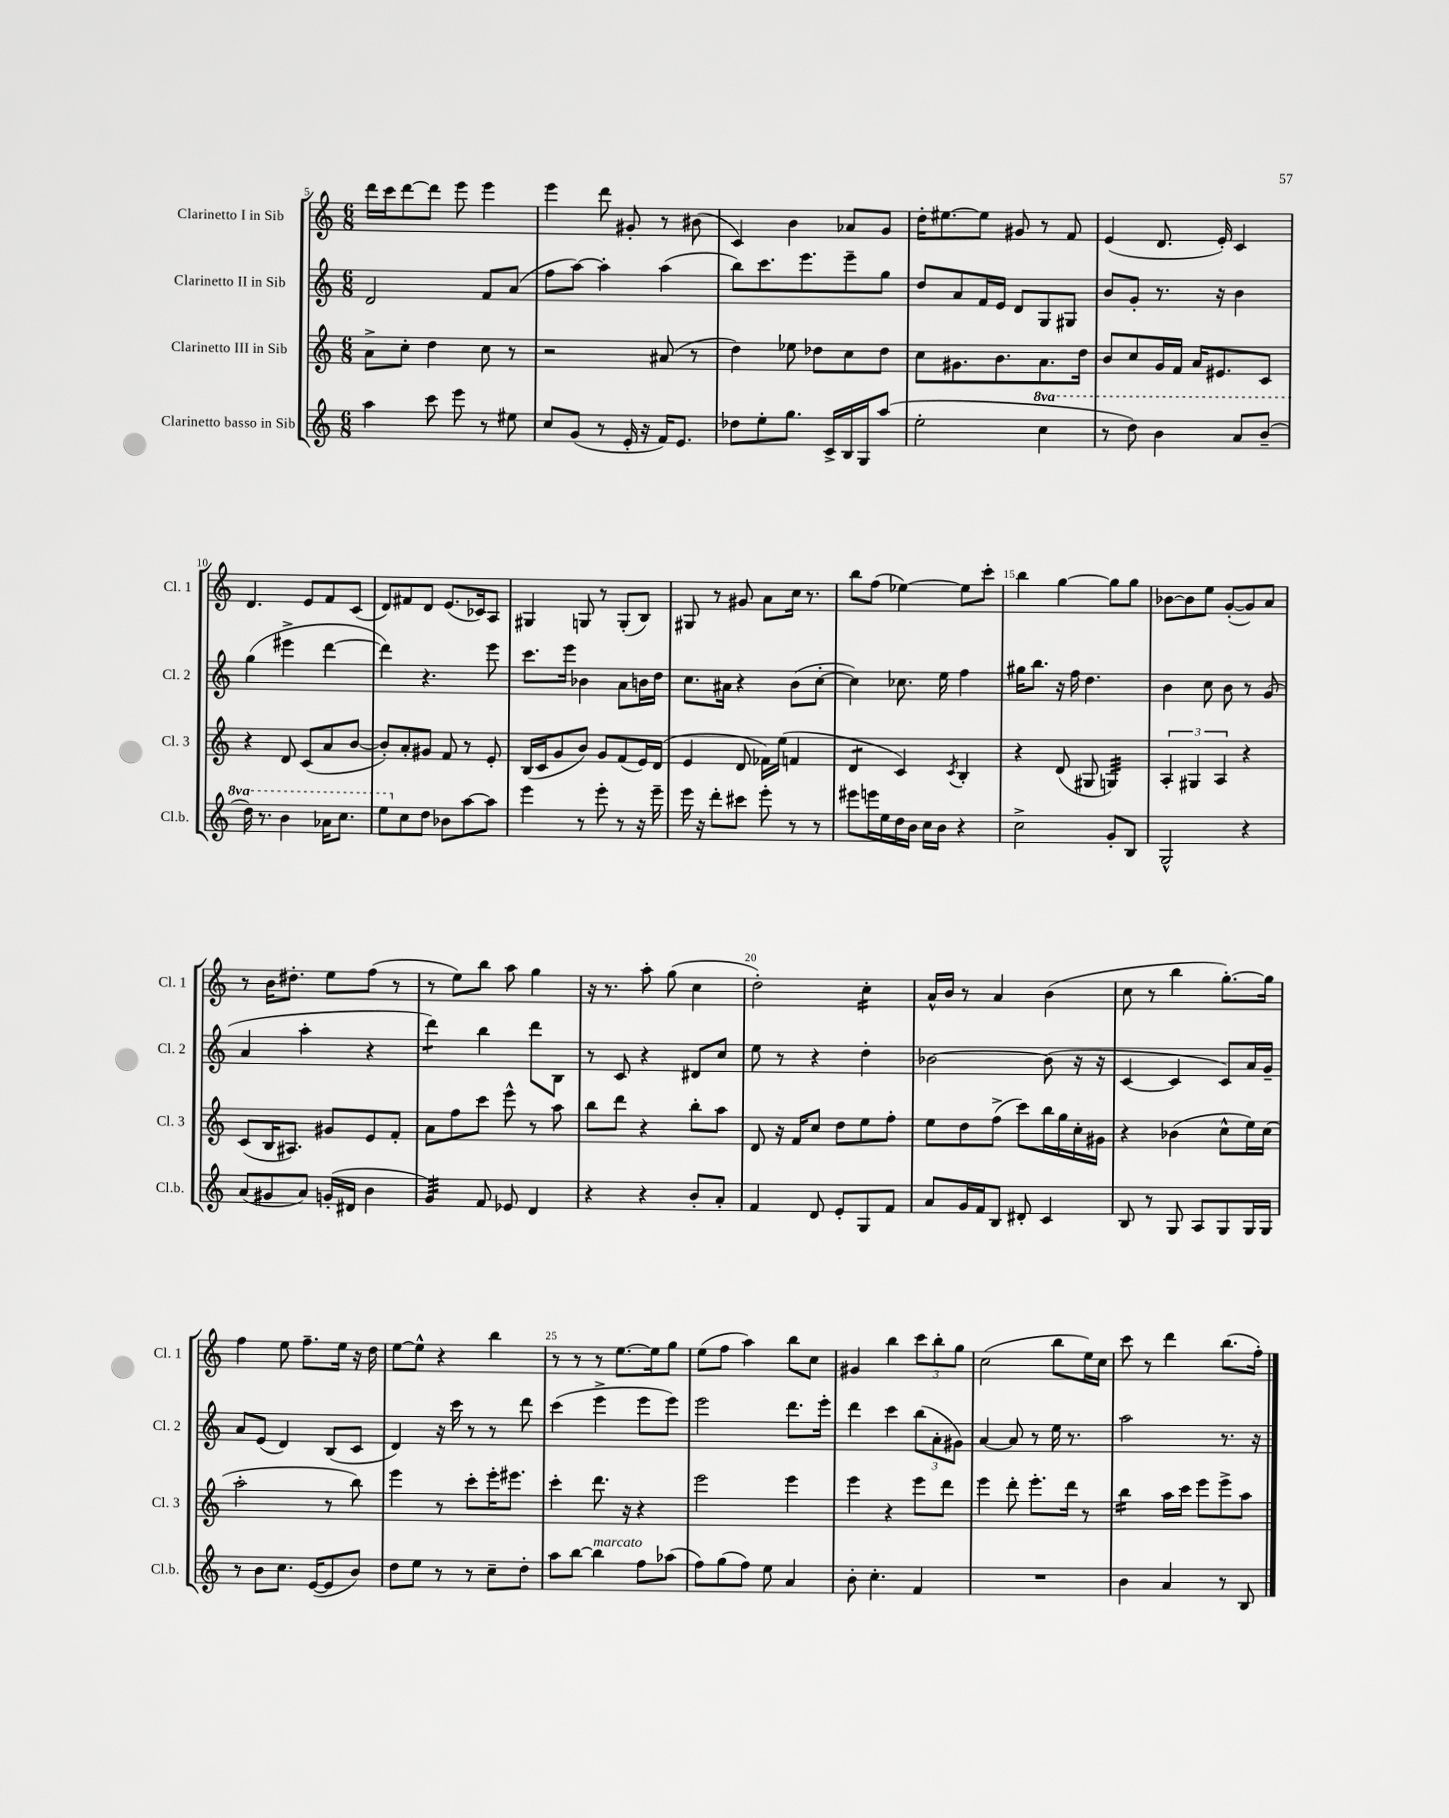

**kern	**kern	**kern	**kern
*staff4	*staff3	*staff2	*staff1
*clefG2	*clefG2	*clefG2	*clefG2
*k[]	*k[]	*k[]	*k[]
*M6/8	*M6/8	*M6/8	*M6/8
4aa	8a^	2d	16ddd
.	.	.	16ccc
.	8cc'	.	[8ddd
8ccc	4dd	.	8ddd]
8eee	.	.	8eee
8r	8cc	8f	4eee
8ee#	8r	(8a	.
=	=	=	=
8cc	2r	8ff	4eee
(8g	.	[8aa)	.
8r	.	4aa']	8ddd
16e'	.	.	8g#'
16r	.	.	.
16f)	(8a#	(4aa	8r
8.e	.	.	.
.	8r	.	(8b#
=	=	=	=
8dd-	4dd)	8bb)	4c)
8ee'	.	8.ccc	.
8.gg	8ee-	.	4b
.	.	8.eee	.
.	8dd-	.	.
16c^	.	.	.
16B	8cc	8eee~	8a-
16G	.	.	.
(8aa	8dd-	8gg	8g
=	=	=	=
2ee'	8cc	8dd	16dd'
.	.	.	[8.ee#
.	8.g#	8a	.
.	.	16f	8ee#]
.	8.b	16e	.
.	.	8d	8g#
4ccc	8.a	8G	8r
.	.	8G#	8f
.	16dd	.	.
=	=	=	=
8r	8b	8b	(4e
8ddd)	8cc	8g'	.
4bb	16g	8.r	8.d
.	16f	.	.
.	16a	.	.
.	8.e#	16r	16e')
8aa	.	4b	4c
(8bb~	8c	.	.
=	=	=	=
16ddd)	4r	(4gg	4.d
8.r	.	.	.
4bb	8d	4eee#^	.
.	(8c	.	8e
16aa-	8a	[4ddd	8f
8.ccc	.	.	.
.	[8b	.	(8c
=	=	=	=
8eee	8b'])	4ddd])	8d)
8cc	8a'	.	8f#
8dd	8g#	4.r	8d
8b-	8f	.	(8.e
[8aa	8r	.	.
.	.	.	16c-)
8aa]	8e'	8eee	8A
=	=	=	=
4eee	(16B	8.ccc	4G#
.	16c	.	.
.	8g	.	.
.	.	16eee	.
8r	8b)	4b-	8G
8eee'	8g	.	8r
8r	(8f	8a	(8G'
16r	16e)	16b	8B)
16eee~	(16d	16dd	.
=	=	=	=
16eee	4e	8.cc	8G#
16r	.	.	.
8ddd'	.	.	8r
.	.	16a#	.
8ccc#	8d	4r	8g#
8eee'	16f-)	.	8a
.	(16ee	.	.
8r	4f	(8b	16cc
.	.	.	8.r
8r	.	[8cc'	.
=	=	=	=
8eee#	4d	4cc])	8bb
16eee	.	.	(8ff
16ee	.	.	.
16dd	4c)	8.cc-	[4ee-)
16b	.	.	.
16cc	.	.	.
16b	.	16ee	.
.	8qc	.	.
4r	4B'	4ff	8ee-]
.	.	.	8ccc'
=	=	=	=
2cc^	4r	16gg#	4bb
.	.	8.bb	.
.	(8d	16r	[4gg
.	.	16ff	.
.	8G#	4.dd	.
8g'	4G)	.	8gg]
8B	.	.	8gg
=	=	=	=
2G^^	6A'	4b	[8b-
.	.	.	8b-]
.	6G#	.	.
.	.	8cc	8ee
.	6A	.	.
.	.	8b	([8g'
4r	4r	8r	8g])
.	.	(8g	8a
=	=	=	=
(8a	(8c	4a	8r
8g#	16B	.	16b
.	8.A#)	.	8.dd#'
8a)	.	4aa'	.
(16g'	8g#	.	8ee
16d#	.	.	.
4b	8e	4r	(8ff
.	8f'	.	8r
=	=	=	=
4g)	8a	4ddd)	8r
.	8ff	.	8ee)
8f	8ccc	4bb	8bb
8e-	8eee^^	.	8aa
4d	8r	8ddd	4gg
.	8aa	8B	.
=	=	=	=
4r	8bb	8r	16r
.	.	.	8.r
.	8ddd	8c	.
4r	4r	4r	8aa'
.	.	.	(8gg
8b'	8bb'	8d#	4cc
8a'	8aa	8cc	.
=	=	=	=
4f	8d	8ee	2dd')
.	16r	8r	.
.	16f	.	.
8d	8cc	4r	.
8e'	8dd	.	.
8G	8ee	4dd'	4cc'
8f	8ff'	.	.
=	=	=	=
8a	8ee	[2b-	16a^^
.	.	.	16b
16g	8dd	.	8r
16f	.	.	.
8B	(8ff^	.	4a
8d#'	8ccc)	.	.
4c	16bb	(8b-]	(4b
.	16gg	.	.
.	16cc'	16r	.
.	16g#	16r	.
=	=	=	=
8B	4r	[4c	8cc
8r	.	.	8r
8G	(4b-	4c]	4bb
8A	.	.	.
8G	8cc^^	8c)	[8.gg')
16G	16ee)	16a	.
16G	(16cc	16g~	16gg]
=	=	=	=
8r	2aa'	8a	4ff
8b	.	(8e	.
8.cc	.	4d)	8ee
.	.	.	8.ff~
([16e	.	.	.
8e]	8r	(8B	.
.	.	.	16ee
8b)	8bb)	8c	16r
.	.	.	16dd
=	=	=	=
8dd	4eee	4d)	[8ee
8ee	.	.	8ee^^]
8r	8r	16r	4r
.	.	16ccc	.
8r	8ccc'	8r	.
8cc~	16eee'	8r	4bb
.	8.eee#	.	.
8dd'	.	8ddd	.
=	=	=	=
8aa	4ccc'	(4ccc	8r
[8bb	.	.	8r
4bb]	8.ddd	4eee^	8r
.	.	.	[8.ee
.	16r	.	.
8ff	4r	8eee	.
.	.	.	16ee]
(8aa-	.	8eee)	8gg
=	=	=	=
8ff)	2eee	2eee	(8ee
(8gg	.	.	8ff
8ff)	.	.	4aa)
8ee	.	.	.
4a	4eee	8.ddd	8bb
.	.	.	8cc
.	.	16eee'	.
=	=	=	=
8b'	4eee	4ddd	4g#
4.cc'	.	.	.
.	4r	4ccc	4bb
4f	8eee	(12bb	12ccc
.	.	12a'	12bb'
.	8ddd	.	.
.	.	12g#)	12gg
=	=	=	=
2.r	4eee	[4a	(2cc
.	8ddd'	8a]	.
.	8.eee'	8r	.
.	.	16ee	8bb
.	16ddd	8.r	.
.	8r	.	16ee)
.	.	.	16cc
=	=	=	=
4b	4bb	2aa	8ccc
.	.	.	8r
4a	16aa	.	4ddd
.	16ccc	.	.
.	8eee	.	.
8r	8eee^	8.r	(8.bb
8B	8aa	.	.
.	.	16r	16ff')
==	==	==	==
*-	*-	*-	*-
